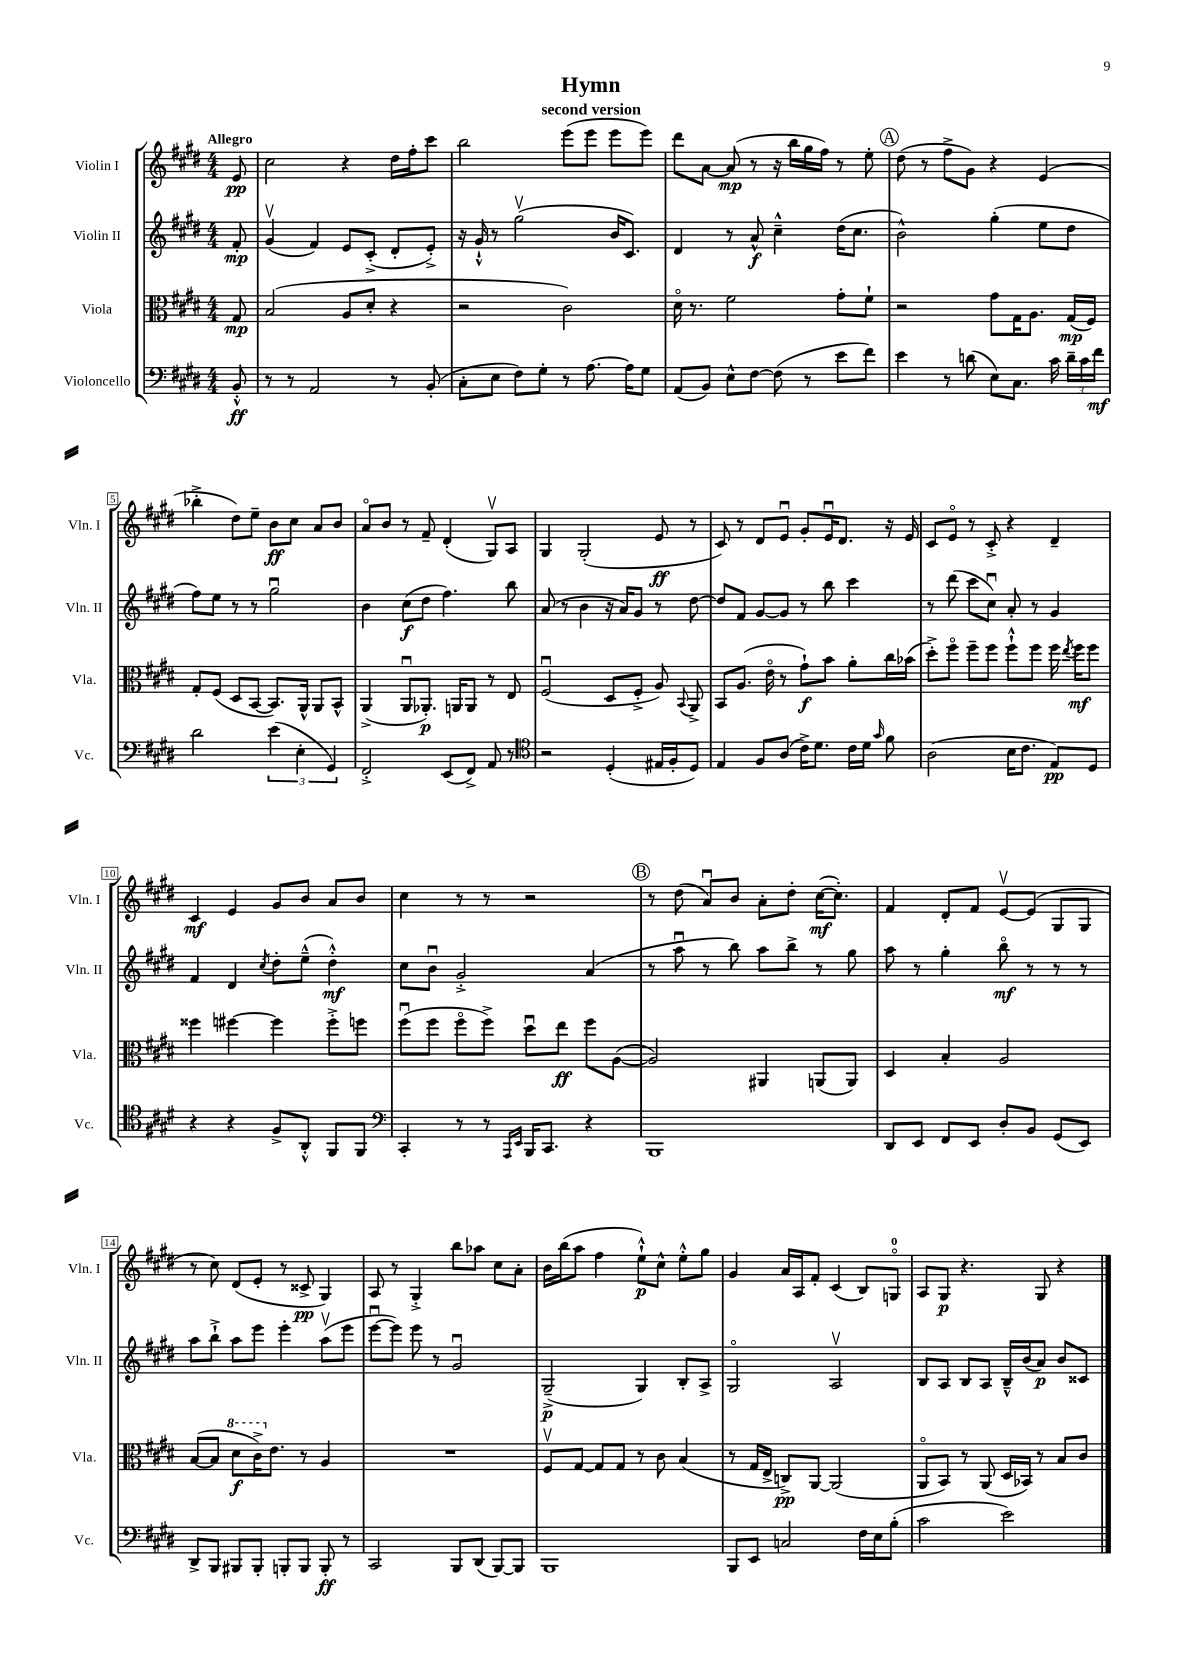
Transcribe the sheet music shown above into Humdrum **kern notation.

**kern	**kern	**kern	**kern
*staff4	*staff3	*staff2	*staff1
*clefF4	*clefC3	*clefG2	*clefG2
*k[f#c#g#d#]	*k[f#c#g#d#]	*k[f#c#g#d#]	*k[f#c#g#d#]
*M4/4	*M4/4	*M4/4	*M4/4
8BB'^^/	8G#/	8f#'/	8e/
=	=	=	=
8r	(2B/	(4g#v/	2cc#\
8r	.	.	.
2AA/	.	4f#/)	.
.	8A/L	8e/L	4r
.	8d#'/J	(8c#'^/J	.
8r	4r	8d#'/L	16dd#\LL
.	.	.	16ff#'\J
(8BB'/	.	8e'^/J)	8ccc#\J
=	=	=	=
8C#'\L	2r	16r	2bb\
.	.	16g#`^^/	.
8E\J	.	8r	.
8F#\L)	.	(2gg#v\	.
8G#'\J	.	.	.
8r	2c#\)	.	(8eee\L
[8.A\	.	.	8eee\J
.	.	16b/LK	8eee\L
16A\]LK	.	8.c#/J)	.
8G#\J	.	.	8eee\J)
=	=	=	=
(8AA/L	16d#o\	4d#/	8ddd#\L
.	8.r	.	.
8BB/J)	.	.	[8a\J
8E^^\L	2f#\	8r	(8a/]
[8F#\J	.	8a^^/	8r
(8F#\]	.	4cc#~^^\	16r
.	.	.	16bb\LL
8r	.	.	16gg#\
.	.	.	16ff#\JJ)
8e\L	8g#'\L	(16dd#\LK	8r
.	.	8.cc#\J	.
8f#\J)	8f#`\J	.	8ee'\
=	=	=	=
4e\	2r	2b^^\)	(8dd#\
.	.	.	8r
8r	.	.	8ff#^\L
(8d\	.	.	8g#\J)
8E\L)	8g#\L	(4gg#'\	4r
8.C#\J	16G#\K	.	.
.	8.A\J	.	.
.	.	8ee\L	(4e/
16c#\	.	.	.
24d~\LL	(16G#/LL	8dd#\J	.
24c#\	.	.	.
.	16F#/JJ)	.	.
24f#\JJ	.	.	.
=	=	=	=
2d#\	8G#'/L	8ff#\L)	4bb-'^\
.	(8F#/J	8ee\J	.
.	8D#/L	8r	8dd#\L)
.	[8BB/J	8r	8ee~\J
(6e\	8.BB/]L)	2gg#u\	8b\L
.	.	.	8cc#\J
6E'\	.	.	.
.	16AA^^/Jk	.	.
.	8AA/L	.	8a/L
6GG#/)	.	.	.
.	8BB^^/J	.	8b/J
=	=	=	=
2FF#'^/	(4AA^/	4b\	8ao/L
.	.	.	8b/J
.	8AAu/L	(8cc#\L	8r
.	8.AA-'/J)	8dd#\J	8f#~/
(8EE/L	.	4.ff#\)	(4d#'/
.	16AA/LK	.	.
8FF#^/J)	8AA/J	.	.
8AA/	8r	.	8G#v/L)
8r	8E/	8bb\	8A/J
=	=	=	=
*clefC4	*	*	*
2r	(2F#u/	(8a/	4G#/
.	.	8r	.
.	.	4b\	(2G#'/
(4D#'/	8D#/L	16r	.
.	.	16a/LK)	.
.	8F#'^/J	8g#/J	.
16E#/LL	8A/)	8r	8e/
16F#'/J	.	.	.
.	8qqBB/	.	.
8D#/J)	8AA^/	[8dd#\	8r
=	=	=	=
4E/	8BB/L	8dd#/]L	8c#/)
.	(8.A/J	8f#/J	8r
8F#/L	.	[8g#/L	8d#/L
.	16eo\	.	.
(8A/J	8r	8g#/]J	8eu/J
16c#^\LK)	8g#`\L)	8r	8g#'/L
8.d#\J	.	.	.
.	8b\J	8bb\	16eu/K
.	.	.	8.d#/J
16c#\LL	8a'\L	4ccc#\	.
16d#\JJ	.	.	.
16qqg#/	.	.	.
8f#\	16cc#\L	.	16r
.	(16b-\JJ	.	16e/
=	=	=	=
(2A\	8dd#'^\L)	8r	8c#/L
.	8ff#o\J	(8ddd#\	8eo/J
.	8ff#~\L	8ccc#\L	8r
.	8ff#\J	8cc#u\J)	8c#'^/
16B\LK	8ff#`^^\L	8a'/	4r
8.c#\J	.	.	.
.	8ff#\J	8r	.
8E/L)	16ff#\	4g#/	4d#~/
.	8qee/	.	.
.	16ff#\LK	.	.
8D#/J	8ff#\J	.	.
=	=	=	=
4r	4ff##\	4f#/	4c#/
4r	[4ff#\	4d#/	4e/
.	.	8qcc#/	.
8F#^/L	4ff#\]	8dd#'\L	8g#/L
8AA'^^/J	.	(8ee~^^\J	8b/J
8FF#/L	8ff#'^\L	4dd#'^^\)	8a/L
8FF#/J	8ff\J	.	8b/J
=	=	=	=
*clefF4	*	*	*
4CC#'/	(8ff#u\L	8cc#\L	4cc#\
.	8ff#\J	8bu\J	.
8r	8ff#o\L	2g#'^/	8r
8r	8ff#^\J)	.	8r
16qqAAA/LL	.	.	.
16qqEE/JJ	.	.	.
16BBB/LK	8dd#u\L	.	2r
8.CC#/J	.	.	.
.	8ee\J	.	.
4r	8ff#\L	(4a/	.
.	([8A\J	.	.
=	=	=	=
1BBB	2A/])	8r	8r
.	.	8aau\	(8dd#\
.	.	8r	8au/L)
.	.	8bb\)	8b/J
.	4AA#/	8aa\L	8a'\L
.	.	8bb^\J	8dd#'\J
.	(8AA/L	8r	([16cc#\LK
.	.	.	8.cc#'\]J)
.	8AA/J)	8gg#\	.
=	=	=	=
8DD#/L	4D#/	8aa\	4f#/
8EE/J	.	8r	.
8FF#/L	4B'/	4gg#'\	8d#'/L
8EE/J	.	.	8f#/J
8D#'/L	2A/	8bbo\	[8ev/L
8BB/J	.	8r	(8e/]J
(8GG#/L	.	8r	8G#/L
8EE/J)	.	8r	8G#/J
=	=	=	=
8DD#^/L	([8B/L	8aa\L	8r
8BBB/J	8B/]J	8bb`^\J	8cc#\)
8BBB#/L	8dd#\L	8aa\L	(8d#/L
8BBB#'/J	16cc#^\K)	8eee\J	8e'/J
.	8.e\J	.	.
8BBB'/L	.	4eee'\	8r
8BBB/J	8r	.	8c##^/
8BBB'/	4A/	(8aav\L	4G#/)
8r	.	8eee\J	.
=	=	=	=
2CC#/	1r	[8eeeu\L	8A/
.	.	8eee\]J)	8r
.	.	8eee\	4G#'^/
.	.	8r	.
8BBB/L	.	2g#u/	8bb\L
(8DD#/J	.	.	8aa-\J
[8BBB/L)	.	.	8cc#\L
8BBB/]J	.	.	8a'\J
=	=	=	=
1BBB	8F#v/L	(2G#~^/	16b\LL
.	.	.	(16bb\J
.	[8G#/J	.	8aa\J
.	8G#/]L	.	4ff#\
.	8G#/J	.	.
.	8r	4G#/)	8ee`^^\L)
.	8c#\	.	8cc#^^\J
.	(4B/	8B'/L	8ee'^^\L
.	.	8A^/J	8gg#\J
=	=	=	=
8BBB/L	8r	2G#o/	4g#/
8EE/J	16G#/LL	.	.
.	16E^/JJ	.	.
2C/	8C^/L)	.	16a/LL
.	.	.	16A/J
.	[8AA/J	.	8f#'/J
.	(2AA/]	2Av/	(4c#/
16F#\LL	.	.	8B/L)
16E\J	.	.	.
(8B'\J	.	.	8Go/J
=	=	=	=
2c#\	8AAo/L	8B/L	8A/L
.	8BB/J)	8A/J	8G#/J
.	8r	8B/L	4.r
.	(8AA/	8A/J	.
2e\)	16D#/LL	16B~^^/LL	.
.	16BB-/JJ)	(16b/J	.
.	8r	8a/J)	8G#/
.	8B/L	8b/L	4r
.	8c#/J	8c##/J	.
==	==	==	==
*-	*-	*-	*-
